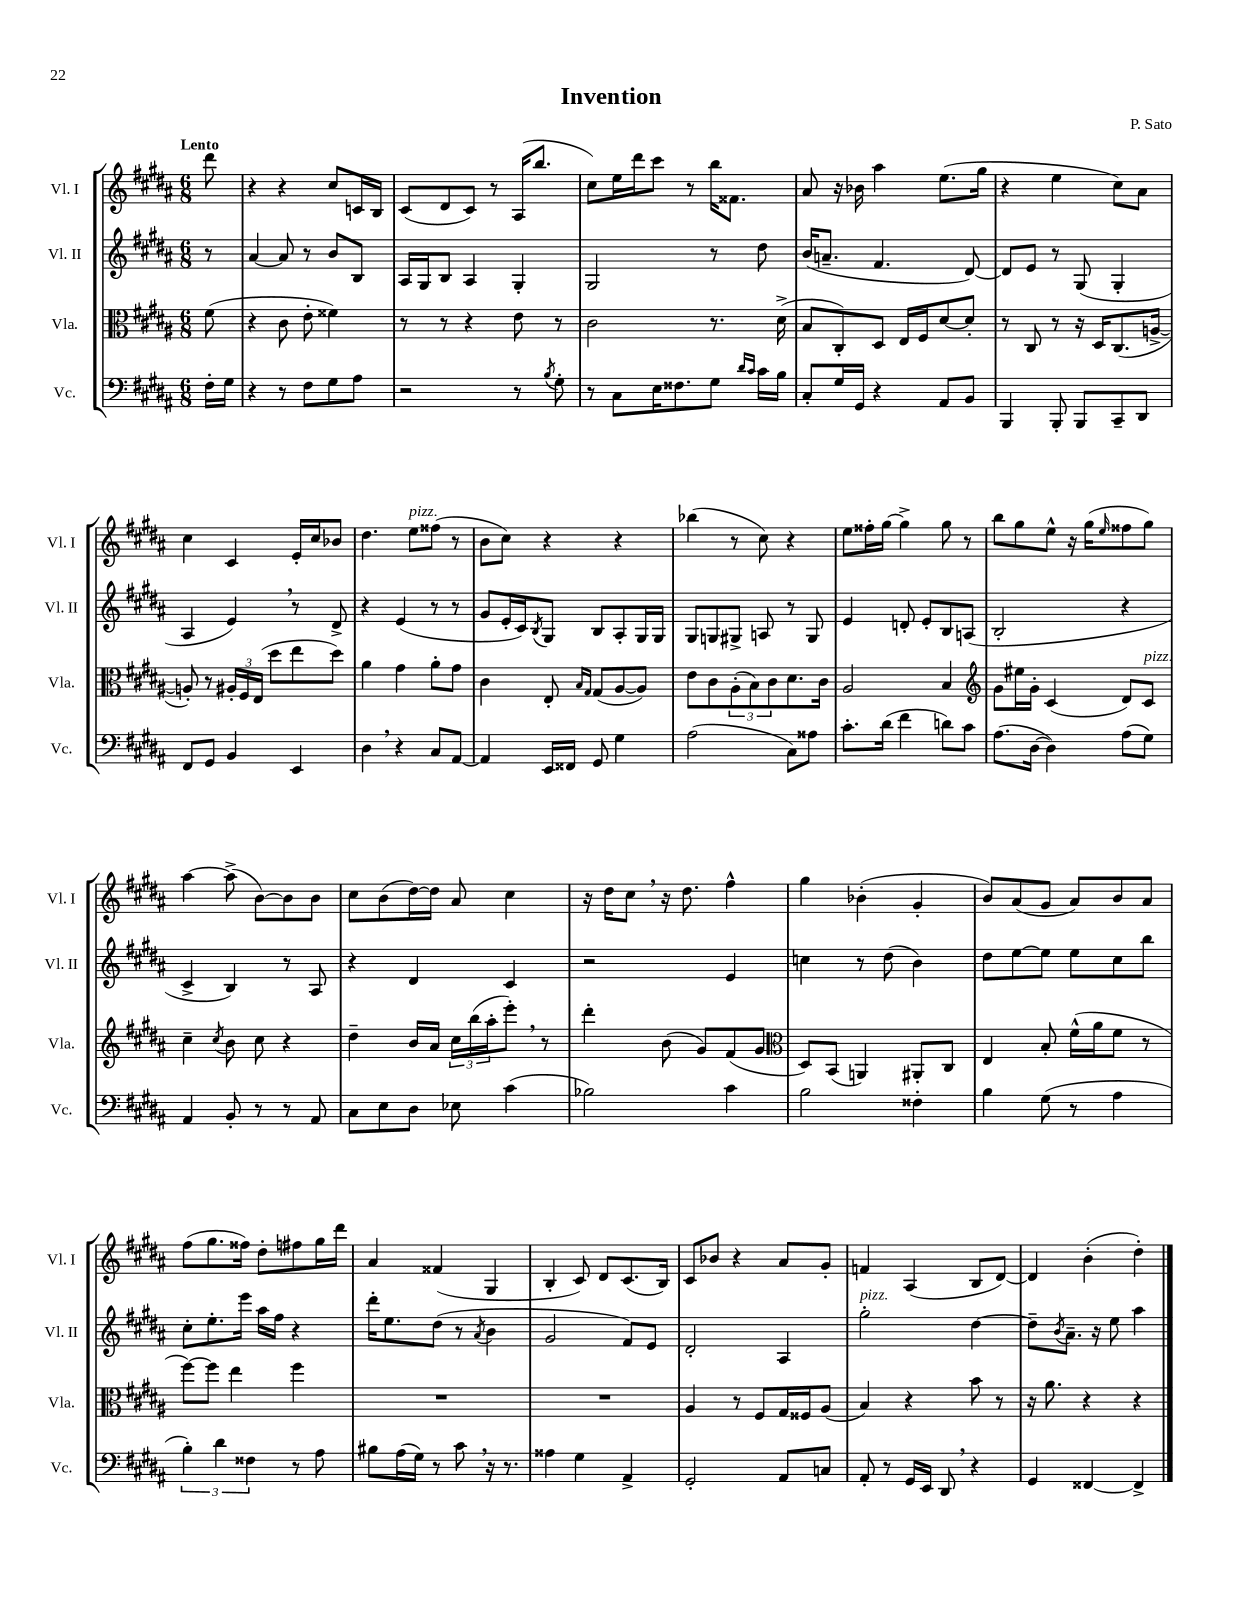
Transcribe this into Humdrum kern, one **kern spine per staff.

**kern	**kern	**kern	**kern
*part4	*part3	*part2	*part1
*staff4	*staff3	*staff2	*staff1
*I"Vc.	*I"Vla.	*I"Vl. II	*I"Vl. I
*I'Vc.	*I'Vla.	*I'Vl. II	*I'Vl. I
*clefF4	*clefC3	*clefG2	*clefG2
*k[f#c#g#d#a#]	*k[f#c#g#d#a#]	*k[f#c#g#d#a#]	*k[f#c#g#d#a#]
*M6/8	*M6/8	*M6/8	*M6/8
=	=	=	=
!	!	!	!LO:TX:a:B:t=Lento
16F#'\LL	(8f#\	8r	8ddd#\
16G#\JJ	.	.	.
=1	=1	=1	=1
4r	4r	[4a#/	4r
8r	8c#\	8a#/]	4r
8F#\L	8e'\	8r	.
8G#\	4f##X\)	8b/L	8cc#/L
8A#\J	.	8B/J	16cn/L
.	.	.	16B/JJ
=2	=2	=2	=2
2r	8r	16A#/LL	(8c#/L
.	.	16G#/J	.
.	8r	8B/J	8d#/
.	4r	4A#/	8c#/J)
.	.	.	8r
8r	8e\	4G#'/	(16A#/KL
.	.	.	8.bb/J
8qB/	.	.	.
8G#'\	8r	.	.
=3	=3	=3	=3
8r	2c#\	2G#/	8cc#\L)
8C#\L	.	.	16ee\L
.	.	.	16ddd#\J
16E\K	.	.	8ccc#\J
8.F##X\	.	.	.
.	.	.	8r
8G#\J	8.r	8r	16bb\KL
.	.	.	8.f##X\J
16qqd#/LL	.	.	.
16qqc#/JJ	.	.	.
16c#\LL	.	8dd#\	.
16B\JJ	(16d#^\	.	.
=4	=4	=4	=4
8C#'/L	8B/L	(16b/KL	8a#/
.	.	8.an~/J	.
16G#/L	8C#'/)	.	16r
16GG#/JJ	.	.	16b-X\
4r	8D#/J	4.f#/	4aa#\
.	16E/LL	.	.
.	16F#/J	.	.
8AA#/L	[8d#/	.	(8.ee\L
8BB/J	8d#'/J]	[8d#/)	.
.	.	.	16gg#\Jk
=5	=5	=5	=5
4BBB/	8r	8d#/L]	4r
.	8C#/	8e/J	.
8BBB'/	8r	8r	4ee\
8BBB/L	16r	(8G#/	.
.	16D#/KL	.	.
8CC#~/	(8.C#/	4G#'/	8cc#\L)
8DD#/J	.	.	8a#\J
.	[16An^/Jk	.	.
!!LO:LB:g=z
=6	=6	=6	=6
8FF#/L	8An'/])	4A#/	4cc#\
8GG#/J	8r	.	.
4BB/	24A#X'/LL	4e,/)	4c#/
.	24F#/	.	.
.	(24E/JJ	.	.
.	8dd#\L	.	.
4EE/	8ee\	8r	16e'/LL
.	.	.	16cc#/J
.	8dd#\J)	8d#^/	8b-X/J
=7	=7	=7	=7
4D#,\	4a#\	4r	4.dd#\
4r	4g#\	(4e/	.
!	!	!	!LO:TX:a:i:t=pizz.
.	.	.	8ee\L
8C#/L	8a#'\L	8r	(8ff##X\J
[8AA#/J	8g#\J	8r	8r
=8	=8	=8	=8
4AA#/]	4c#\	8g#/L	8b\L
.	.	16e'/L	8cc#\J)
.	.	16c#/J)	.
.	.	8qB/	.
16EE/LL	8E'/	8G#/J	4r
16FF##X/JJ	.	.	.
.	16qqB/LL	.	.
.	16qqG#/JJ	.	.
8GG#/	(8G#/L	8B/L	.
4G#\	[8A#/	8A#'/	4r
.	8A#/J])	16G#/L	.
.	.	16G#/JJ	.
=9	=9	=9	=9
(2A#\	8e\L	8G#/L	(4bb-X\
.	8c#\	8Gn/	.
.	(12A#'\	8G#X^/J	8r
.	12B\)	.	.
.	.	8An/	8cc#\)
.	12c#\	.	.
8C#\L)	8.d#\	8r	4r
8A##X\J	.	8G#/	.
.	16c#\Jk	.	.
=10	=10	=10	=10
8.c#'\L	2A#/	4e/	8ee\L
.	.	.	16ff##X'\L
(16d#\Jk	.	.	[16gg#\JJ
4f#\	.	8dn'/	4gg#^\]
.	.	8e'/L	.
8dn\L)	4B/	8B/	8gg#\
8c#\J	.	(8An/J	8r
=11	=11	=11	=11
*	*clefG2	*	*
(8.A#\L	8g#\L	2B'/	8bb\L
.	16ee#X\L	.	8gg#\
[16D#\Jk	16g#'\JJ	.	.
4D#\])	(4c#/	.	8ee^^\J
.	.	.	16r
.	.	.	(16gg#\KL
.	.	.	16qqee/
(8A#\L	8d#/L)	4r	8ff##X\
!	!LO:TX:a:i:t=pizz.	!	!
8G#\J)	8c#/J	.	8gg#\J)
!!LO:LB:g=z
=12	=12	=12	=12
4AA#/	4cc#~\	4c#^/	[4aa#\
.	8qcc#/	.	.
8BB'/	8b\	4B/)	(8aa#^\]
8r	8cc#\	.	[8b\L)
8r	4r	8r	8b\]
8AA#/	.	8A#/	8b\J
=13	=13	=13	=13
8C#\L	4dd#~\	4r	8cc#\L
8E\	.	.	(8b\
8D#\J	16b/LL	4d#/	[16dd#\L)
.	16a#/JJ	.	16dd#\JJ]
8E-X\	24cc#\LL	.	8a#/
.	(24bb\	.	.
.	24aa#'\J	.	.
(4c#\	8eee',\J)	4c#/	4cc#\
.	8r	.	.
=14	=14	=14	=14
2B-X\)	4ddd#'\	2r	16r
.	.	.	16dd#\KL
.	.	.	8cc#,\J
.	(8b\	.	16r
.	.	.	8.dd#\
.	8g#/L)	.	.
4c#\	(8f#/	4e/	4ff#^^\
.	8g#/J	.	.
=15	=15	=15	=15
*	*clefC3	*	*
2B\	8D#/L)	4ccn\	4gg#\
.	(8BB/J	.	.
.	4AAn/)	8r	(4b-X'\
.	.	(8dd#\	.
4F##X'\	8AA#X'/L	4b\)	4g#'/
.	8C#/J	.	.
=16	=16	=16	=16
4B\	4E/	8dd#\L	8b/L)
.	.	[8ee\	(8a#/
(8G#\	8B'/	8ee\J]	8g#/J
8r	(16f#^^\LL	8ee\L	8a#/L)
.	16a#\J	.	.
4A#\	8f#\J	8cc#\	8b/
.	8r	8bb\J	8a#/J
!!LO:LB:g=z
=17	=17	=17	=17
6B'\)	[8ff#\L)	8cc#'\L	(8ff#\L
.	8ff#\J]	8.ee'\	8.gg#\
6d#\	.	.	.
.	4ee\	.	.
.	.	16eee\Jk	16ff##X\Jk)
6F##X\	.	.	.
.	.	16aa#\LL	8dd#'\L
.	.	16ff#\JJ	.
8r	4ff#\	4r	8ff#X\
8A#\	.	.	16gg#\L
.	.	.	16ddd#\JJ
=18	=18	=18	=18
8B#X\L	2.r	16ddd#'\KL	4a#/
.	.	8.ee\	.
(16A#\L	.	.	.
16G#\JJ)	.	.	.
8r	.	(8dd#\J	(4f##X/
8c#,\	.	8r	.
.	.	8qa#/	.
16r	.	4b\	4G#/
8.r	.	.	.
=19	=19	=19	=19
4A##X\	2.r	2g#/	4B'/
4G#\	.	.	8c#/)
.	.	.	8d#/L
4AA#^/	.	8f#/L)	(8.c#/
.	.	8e/J	.
.	.	.	16B/Jk)
=20	=20	=20	=20
2GG#'/	4A#/	2d#'/	8c#/L
.	.	.	8b-X/J
.	8r	.	4r
.	8F#/L	.	.
8AA#/L	16G#/L	4A#/	8a#/L
.	16F##X/J	.	.
8Cn/J	(8A#/J	.	8g#'/J
=21	=21	=21	=21
!	!	!LO:TX:a:i:t=pizz.	!
8AA#'/	4B/)	2gg#'\	4fn/
8r	.	.	.
16GG#/LL	4r	.	(4A#/
16EE/JJ	.	.	.
8DD#,/	.	.	.
4r	8b\	[4dd#\	8B/L
.	8r	.	[8d#/J)
=22	=22	=22	=22
4GG#/	16r	8dd#~\L]	4d#/]
.	8.a#\	.	.
.	.	8qb/	.
.	.	8.a#~\J	.
[4FF##X/	4r	.	(4b'\
.	.	16r	.
.	.	8ee\	.
4FF##^/]	4r	4aa#\	4dd#'\)
==	==	==	==
*-	*-	*-	*-
